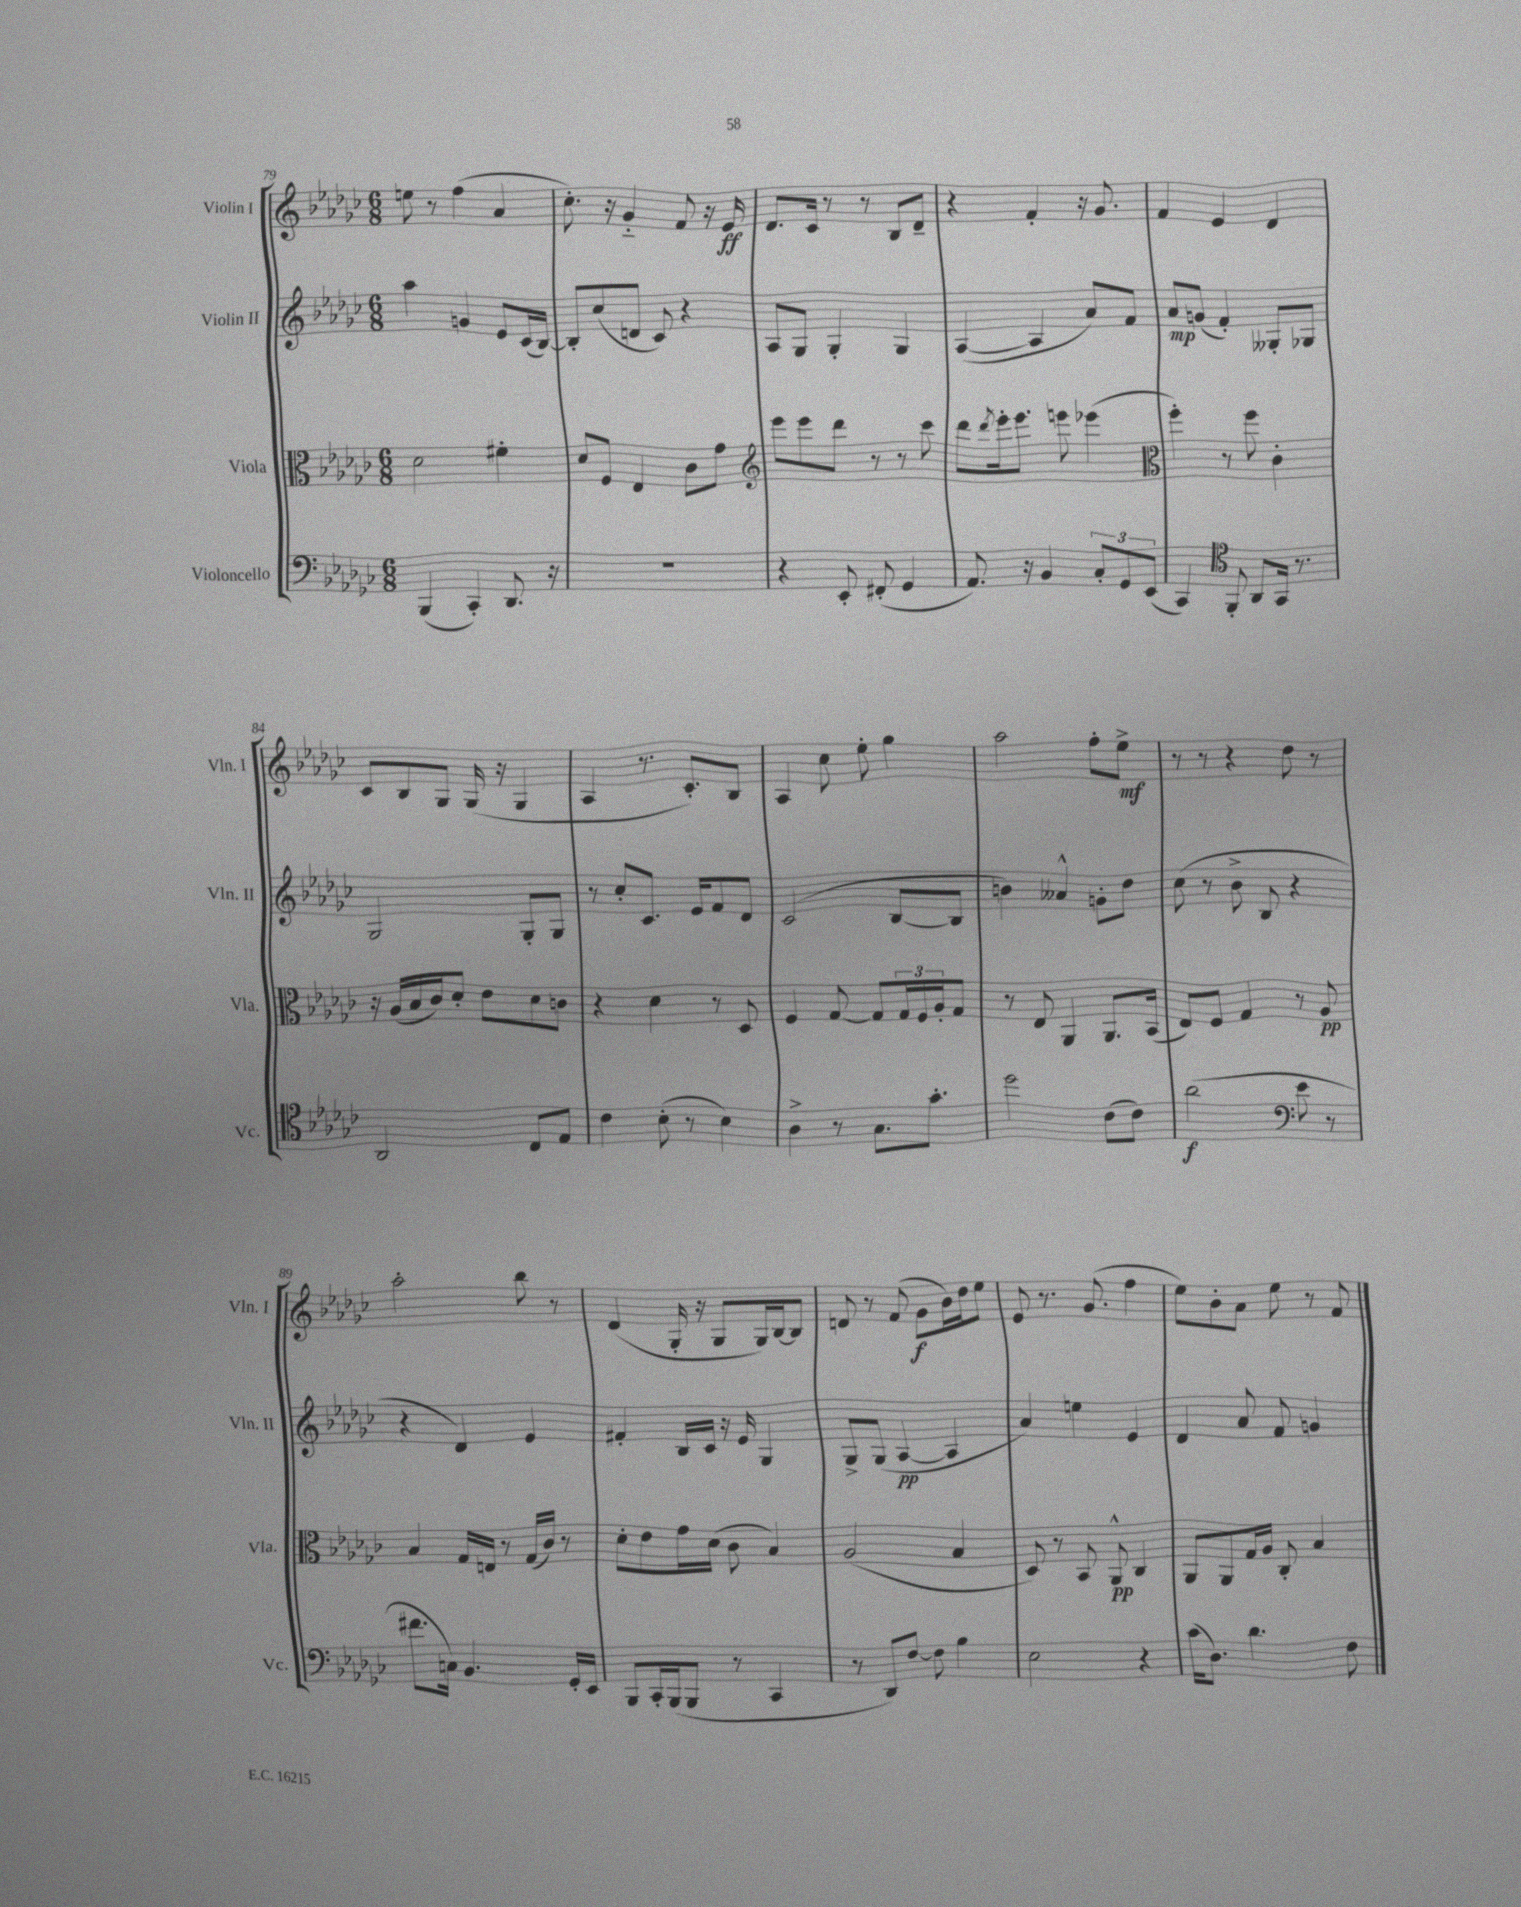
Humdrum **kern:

**kern	**kern	**kern	**kern
*staff4	*staff3	*staff2	*staff1
*clefF4	*clefC3	*clefG2	*clefG2
*k[b-e-a-d-g-c-]	*k[b-e-a-d-g-c-]	*k[b-e-a-d-g-c-]	*k[b-e-a-d-g-c-]
*M6/8	*M6/8	*M6/8	*M6/8
(4BBB-/	2d-\	4aa-\	8ee\
.	.	.	8r
4CC-'/)	.	4g/	(4ff\
8.DD-/	4f#'\	8e-/L	4a-/
.	.	(16c-/L	.
16r	.	[16B-/JJ)	.
=	=	=	=
2.r	8d-/L	8B-'/]L	8.cc-'\)
.	8F/J	(8cc-/	.
.	.	.	16r
.	4E-/	8d/J	4g-'~/
.	.	8c-/)	.
.	8c-\L	4r	8f/
.	8g-\J	.	16r
.	.	.	16e-/
=	=	=	=
*	*clefG2	*	*
4r	8eee-\L	8A-/L	8.d-/L
.	8eee-\	8G-/J	.
.	.	.	16c-/Jk
8EE-'/	8ddd-\J	4G-'/	8r
(8FF#'/	8r	.	8r
4GG-/	8r	4G-/	8B-/L
.	8ccc-\	.	8d-~/J
=	=	=	=
8.AA-/)	8ddd-\L	([4A-/	4r
.	8qddd-/	.	.
.	16eee-'\k	.	.
16r	8.eee-\J	.	.
4BB-/	.	4A-/]	4f'/
.	8eee\	.	.
12C-'/L	(4eee-\	8a-/L)	16r
.	.	.	8.g-/
12GG-/	.	.	.
.	.	8f/J	.
(12EE-/J	.	.	.
=	=	=	=
*	*clefC3	*	*
4CC-/)	4ff'\)	8a-/L	4f/
.	.	(8g/J	.
*clefC4	*	*	*
8FF'/	8r	4f'/)	4e-/
8AA-/L	8ff\	.	.
16GG-/Jk	4c-'\	8G--'/L	4d-/
8.r	.	.	.
.	.	8G-/J	.
=	=	=	=
2AA-/	16r	2G-/	8c-/L
.	(16A-/LL	.	.
.	16B-/	.	8B-/
.	16c-/J)	.	.
.	8d-'/J	.	8G-/J
.	8e-\L	.	(16G-/
.	.	.	16r
8C-/L	8d-\	8G-'/L	4G-/
8E-/J	8c\J	8G-/J	.
=	=	=	=
4c-\	4r	8r	4A-/
.	.	8cc-'/L	.
(8B-'\	4d-\	8.c-/J	8.r
8r	.	.	.
.	.	16e-/LK	8.c-'/L)
4B-\)	8r	8f/	.
.	8D-/	8d-/J	8B-/J
=	=	=	=
4A-^\	4F/	(2c-/	4A-/
8r	[8G-/	.	8cc-\
8.G-\L	8G-/]L	.	8ee-'\
.	24G-/L	[8B-/L	4gg-\
.	24F/	.	.
8.g-'\J	.	.	.
.	24A-'/J	.	.
.	8G-/J	8B-/]J	.
=	=	=	=
2dd-\	8r	4b\)	2aa-\
.	8E-/	.	.
.	4AA-/	4a--^^/	.
(8c-\L	8.AA-/L	8g'\L	8ff'\L
8c-\J)	.	8dd-\J	8ee-^\J
.	(16BB-/Jk	.	.
=	=	=	=
(2a-\	8E-/L)	(8cc-\	8r
.	8F/J	8r	8r
.	4G-/	8b-^\	4r
.	.	8B-/	.
*clefF4	*	*	*
8e-\	8r	4r	8dd-\
8r	8A-/	.	8r
=	=	=	=
8.f#\L	4B-/	4r	2aa-'\
16C\Jk)	.	.	.
4.BB-/	16G-/LL	4d-/)	.
.	16E/JJ	.	.
.	8r	.	.
.	(16G-/LL	4e-/	8bb-\
.	16c-/JJ)	.	.
16GG-'/LL	8r	.	8r
16EE-/JJ	.	.	.
=	=	=	=
8BBB-/L	8d-'\L	4f#'/	(4d-/
16CC-'/L	8e-\	.	.
(16BBB-/J	.	.	.
8BBB-/J	16g-\L	16B-/LL	16G-'/
.	(16d-\JJ	16c-/JJ	16r
8r	8c-\	16r	8G-/L
.	.	16e-/	.
4CC-/	4B-/)	4G-/	16G-/L)
.	.	.	[16B-/J
.	.	.	8B-/]J
=	=	=	=
8r	(2A-/	8G-^/L	8d/
8DD-/L)	.	(8G-/J	8r
[8F/J	.	[4A-/	(8f/
8F\]	.	.	8g-\L
4B-\	4B-/	4A-/]	16b-\L)
.	.	.	16dd-\J
.	.	.	8ee-\J
=	=	=	=
2E-\	8D-/)	4a-/)	8e-/
.	8r	.	8.r
.	8BB-/	4ee\	.
.	.	.	(8.g-/
.	8AA-^^/	.	.
4r	4C-/	4e-/	4ff\
=	=	=	=
(16c-\LK	8AA-/L	4d-/	8ee-\L)
8.D-\J)	.	.	.
.	8AA-/	.	8b-'\
4.d-\	16G-/L	8a-/	8a-\J
.	16A-/JJ	.	.
.	8C-'/	8f/	8ee-\
.	4B-/	4g/	8r
8F\	.	.	8f/
==	==	==	==
*-	*-	*-	*-
